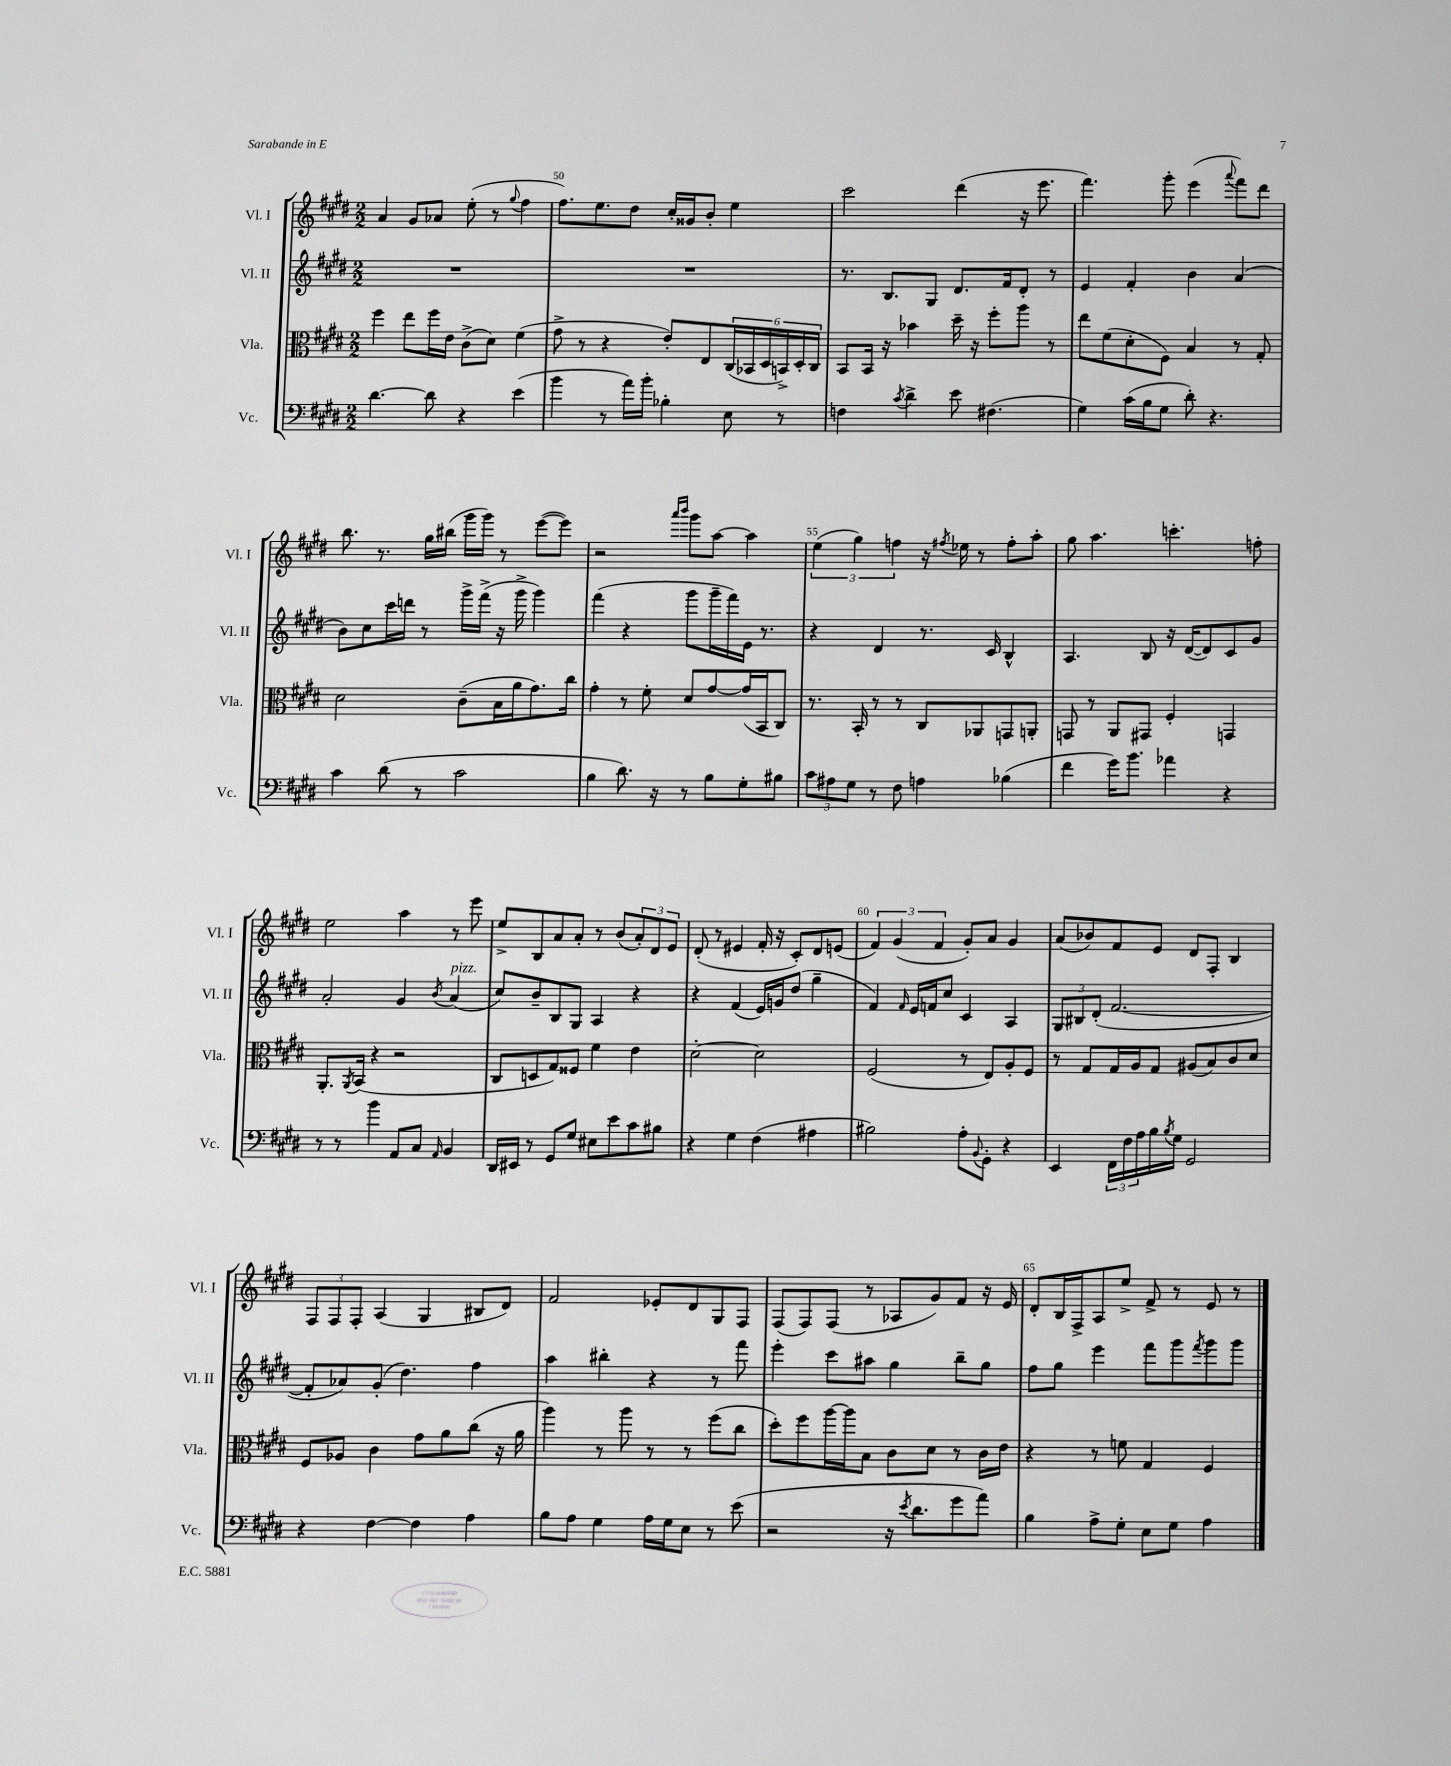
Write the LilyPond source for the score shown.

<<
\new StaffGroup <<
\new Staff = "s0" \with { instrumentName = "Vl. I" shortInstrumentName = "Vl. I" } {
    \clef treble \key e \major \numericTimeSignature \time 2/2
    a'4 gis'8 aes'8 e''8-.( r8 \appoggiatura { gis''8 } fis''4 |
    fis''8.) e''8. dis''8 cis''16-. gisis'16 b'8-. e''4 |
    cis'''2 dis'''4( r16 e'''8. |
    fis'''4.) gis'''8-. e'''4( \appoggiatura { a'''8 } fis'''8) dis'''8 |
    b''8. r8. gis''16 bis''16( gis'''16 gis'''16) r8 e'''8~( e'''8) |
    r2 \grace { a'''16 b'''16 } gis'''8 a''8~ a''4 |
    \tuplet 3/2 { e''4( gis''4) f''4 } r16 \acciaccatura { fis''8 } ees''16 r8 fis''8-. a''8-. |
    gis''8 a''4. c'''4.-. f''8-. |
    e''2 a''4 r8 e'''8 |
    e''8-> b8 a'8 a'8-. r8 b'8( \tuplet 3/2 { a'8-.) dis'8 e'8 } |
    dis'8-.( r8 eis'4 fis'16-. r16 cis'8-.) dis'8 e'8( |
    \tuplet 3/2 { fis'4) gis'4( fis'4 } gis'8-.) a'8 gis'4 |
    a'8( bes'8) fis'8 e'8 dis'8 fis8-. b4 |
    \tuplet 3/2 { fis8 fis8 fis8-. } a4( gis4 bis8 dis'8) |
    fis'2 ees'8-. dis'8 gis8 fis8 |
    fis8( fis8) fis8( r8 aes8 gis'8) fis'8 r16 e'16 |
    dis'8-. b16 fis16-> a8 e''8-> fis'8-> r8 e'8 r8 \bar "|." |
}
\new Staff = "s1" \with { instrumentName = "Vl. II" shortInstrumentName = "Vl. II" } {
    \clef treble \key e \major \numericTimeSignature \time 2/2
    R1 |
    R1 |
    r8. b8. gis8 dis'8. fis'16 dis'8-. r8 |
    e'4 fis'4-. b'4 a'4( |
    b'8) cis''8 cis'''16 d'''16 r8 gis'''16-> fis'''16->( r16 gis'''16-> gis'''4) |
    fis'''4( r4 gis'''8 gis'''16-- fis'''16) e'16 r8. |
    r4 dis'4 r8. cis'16 b4-^ |
    a4. b8 r16 dis'16~( dis'8) cis'8 gis'8 |
    a'2-. gis'4 \acciaccatura { b'8 } a'4^\markup { \italic "pizz." }( |
    cis''8) b'8-- b8 gis8 a4 r4 |
    r4 fis'4( e'16) g'16 dis''8( gis''4-- |
    fis'4) \grace { fis'16 } e'16 f'16 cis''8 cis'4 a4 |
    \tuplet 3/2 { gis8 bis8 dis'8-.( } fis'2.~ |
    fis'8-. aes'8) gis'8-.( dis''4.) fis''4 |
    a''4 bis''4-. r4 r8 fis'''8 |
    e'''4-. cis'''8 ais''8 gis''4 b''8-- gis''8 |
    fis''8 gis''8 e'''4 fis'''8 gis'''8 \acciaccatura { fis'''8 } gis'''8 gis'''8 \bar "|." |
}
\new Staff = "s2" \with { instrumentName = "Vla." shortInstrumentName = "Vla." } {
    \clef alto \key e \major \numericTimeSignature \time 2/2
    fis''4 e''8 fis''16 e'16 cis'8->( dis'8) fis'4( |
    gis'8-> r8 r4 e'8-.) e8 \tuplet 6/4 { cis16( bes,16 dis16 b,16->) dis16-. cis16 } |
    b,8 b,16 r16 bes'4 dis''16-- r16 fis''8-. a''8 r8 |
    e''8 fis'8( dis'8-. fis8) b4 r8 gis8-. |
    dis'2 cis'8--( b16 a'16 gis'8.) cis''16 |
    gis'4-. r8 fis'8-. dis'8 gis'8~ gis'16( b,16 cis8) |
    r8. b,16-. r8 r8 cis8 aes,8 g,8 a,8-. |
    g,8 r8 a,8 gis,8 fis4-. g,4 |
    a,8.-. \acciaccatura { a,8 } b,16( r4 r2 |
    cis8 d8 gis8) fisis8 fis'4 e'4 |
    dis'2~-. dis'2 |
    fis2( r8 e8) a8-. fis8 |
    r8 gis8 gis16 a16 gis8 ais8( b8) cis'8 dis'8 |
    fis8 aes8 cis'4 gis'8 a'8 cis''8( r16 a'16 |
    a''4) r8 a''8 r8 r8 fis''8( cis''8 |
    dis''8-.) fis''8 a''16~ a''16 b8 cis'8 dis'8 r8 cis'16 e'16 |
    r4 r8 f'8 gis4 fis4 \bar "|." |
}
\new Staff = "s3" \with { instrumentName = "Vc." shortInstrumentName = "Vc." } {
    \clef bass \key e \major \numericTimeSignature \time 2/2
    dis'4.~ dis'8 r4 e'4( |
    b'4 r8 a'16) b'16-. bes4-. e8 r8 |
    f4 \acciaccatura { cis'8 } dis'4-> e'8 fis4.( |
    gis4) cis'16( b16 gis8 dis'8-.) r4. |
    cis'4 dis'8( r8 cis'2 |
    b4 dis'8.) r16 r8 b8 gis8-. bis8 |
    \tuplet 3/2 { cis'8 ais8 gis8 } r8 fis8 a4 bes4( |
    fis'4 gis'16) b'8. aes'4 r4 |
    r8 r8 b'4 a,8 cis8 \grace { a,16 } b,4 |
    dis,16 eis,16 r8 gis,8 gis8 eis8 e'8 cis'8 bis8 |
    r4 gis4 fis4( ais4 |
    bis2) a8-. \appoggiatura { b,8 } gis,8-. r4 |
    e,4 \tuplet 3/2 { fis,16 fis16 a16 } b16 \acciaccatura { b8 } gis16 gis,2 |
    r4 fis4~ fis4 a4 |
    b8 a8 gis4 a16 gis16 e8 r8 e'8( |
    r2 r16 \acciaccatura { e'8 } dis'8. gis'8 a'8) |
    b4 a8-> gis8-. e8 gis8 a4 \bar "|." |
}
>>
>>
\layout { \context { \Score currentBarNumber = #49 \override BarNumber.break-visibility = ##(#f #t #t) barNumberVisibility = #(every-nth-bar-number-visible 5) } }
